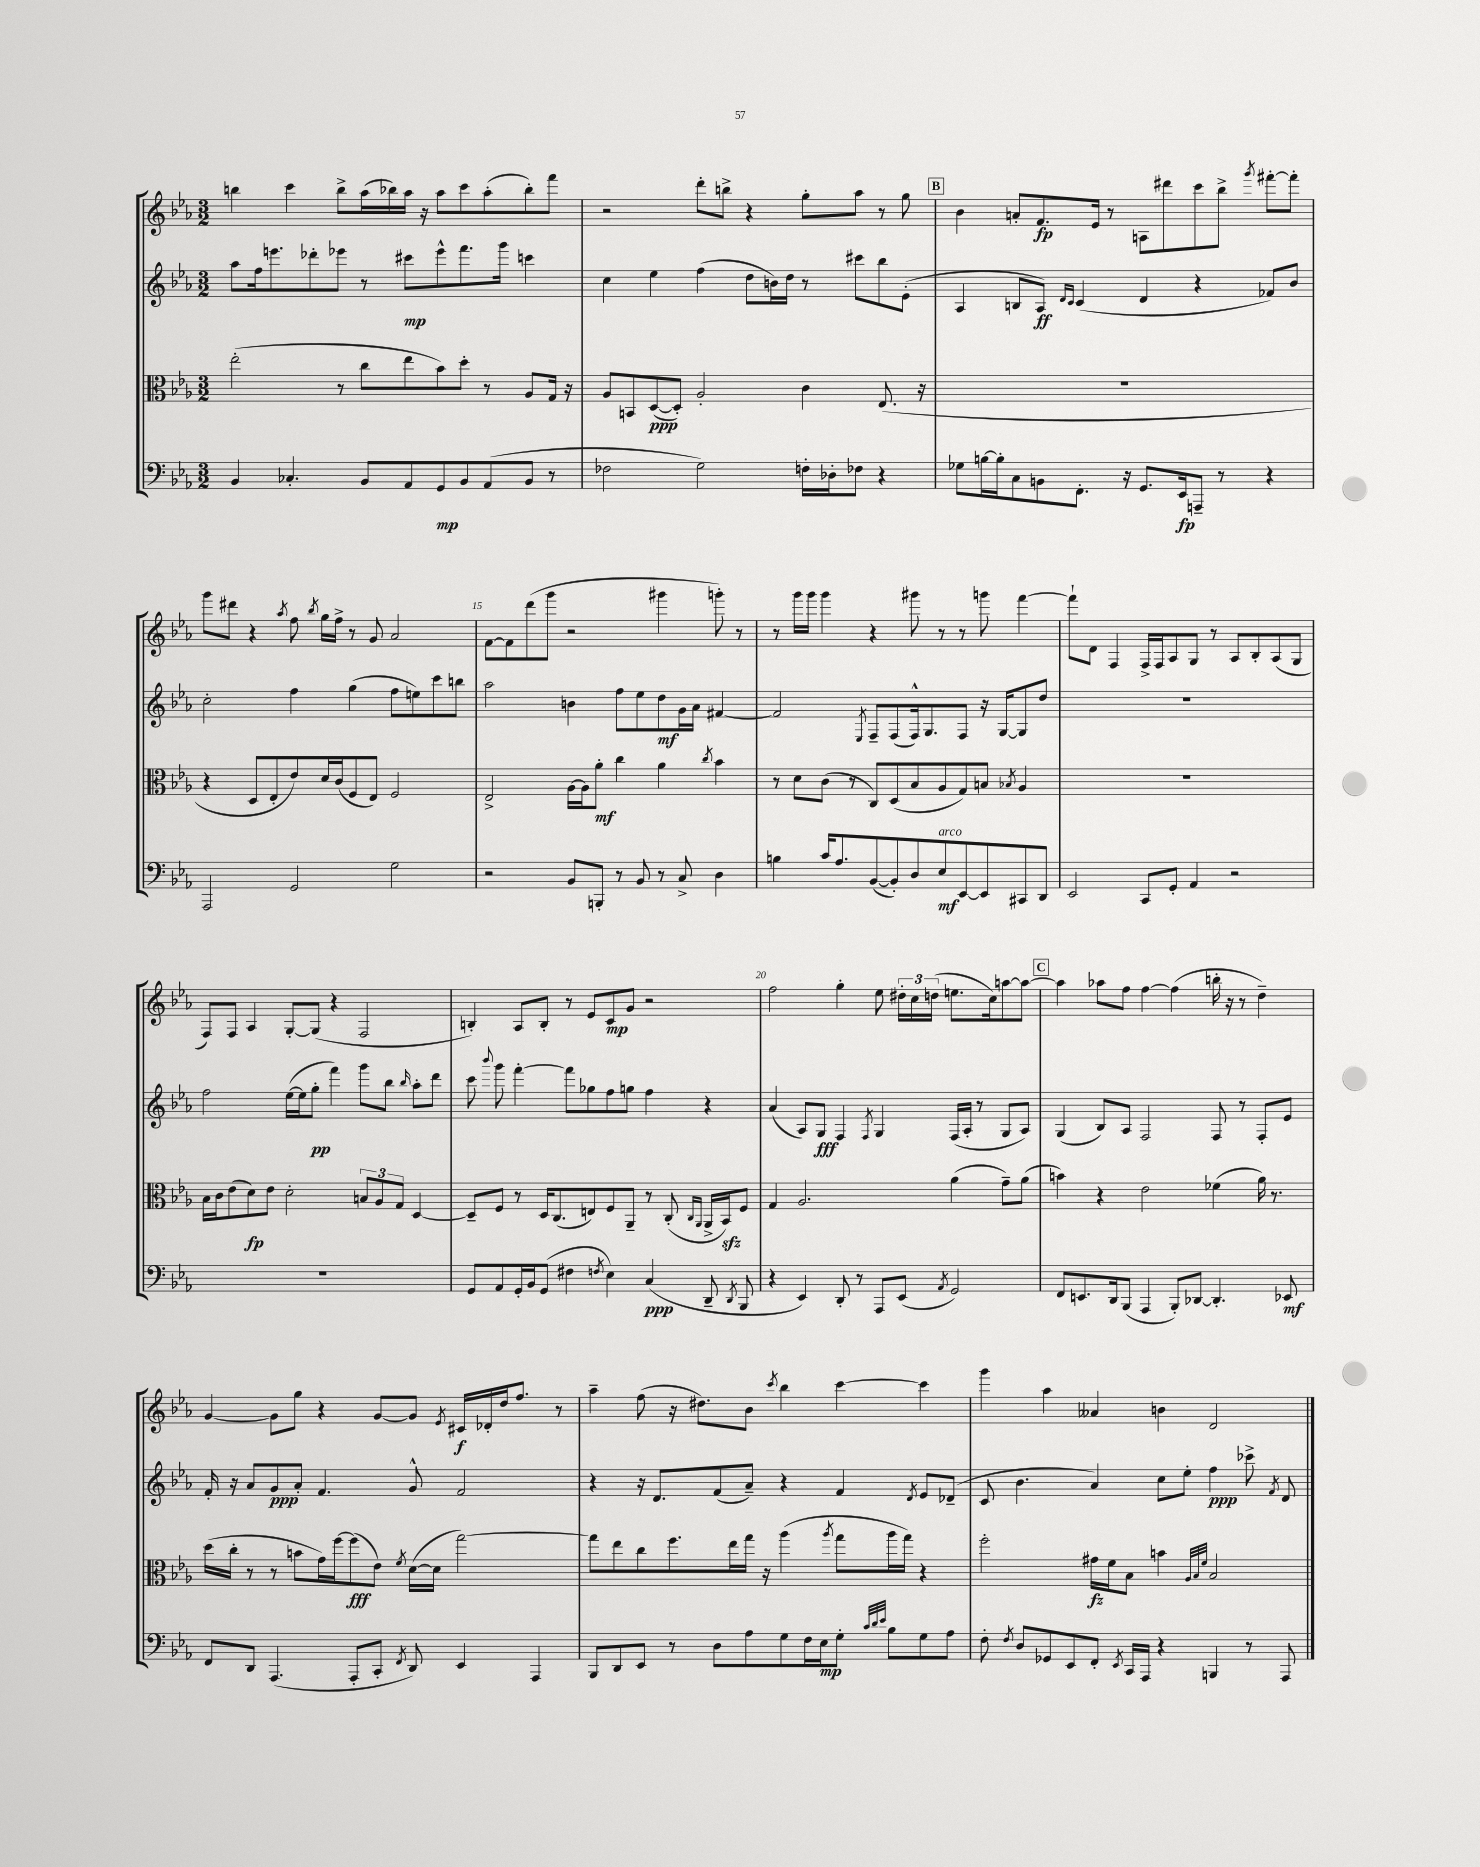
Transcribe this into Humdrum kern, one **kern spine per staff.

**kern	**kern	**kern	**kern
*staff4	*staff3	*staff2	*staff1
*clefF4	*clefC3	*clefG2	*clefG2
*k[b-e-a-]	*k[b-e-a-]	*k[b-e-a-]	*k[b-e-a-]
*M3/2	*M3/2	*M3/2	*M3/2
4BB-/	(2ee-'\	8aa-\L	4bb\
.	.	16ff\k	.
.	.	8.eee\	.
4.C-'/	.	.	4ccc\
.	.	8ddd-'\	.
.	8r	8eee-\J	8bb^\L
8BB-/L	8cc\L	8r	(16aa-\L
.	.	.	16bb-\)
8AA-/	8ee-\	8ccc#\L	16aa-\JJ
.	.	.	16r
8GG/	8b-\)	8eee-^^\	8aa-\L
8BB-/	8dd'\J	8.fff\	8ccc\
(8AA-/	8r	.	(8aa-'\
.	.	16ggg\Jk	.
8BB-/J	8A-/L	4ccc\	8bb-'\)
8r	16G/Jk	.	8fff\J
.	16r	.	.
=	=	=	=
2F-\	8A-/L	4cc\	2r
.	8BB/	.	.
.	([8D/	4ee-\	.
.	8D'/]J)	.	.
2G\)	2A-'/	(4ff\	8ddd'\L
.	.	.	8bb^\J
.	.	8dd\L	4r
.	.	16b\L)	.
.	.	16dd\JJ	.
16F'\LL	4c\	8r	8gg'\L
16D-'\J	.	.	.
8F-\J	.	8ccc#\L	8aa-\J
4r	(8.E-/	8bb-\	8r
.	.	(8e-'\J	8gg\
.	16r	.	.
=	=	=	=
8G-\L	1.r	4A-/	4b-\
[16B\L	.	.	.
16B'\]J	.	.	.
8C\	.	8B/L	8a'/L
8BB\	.	8A-/J)	8.f/
.	.	16qqd/LL	.
.	.	16qqc/JJ	.
8.FF'\J	.	(4c/	.
.	.	.	16e-/Jk
.	.	.	8r
16r	.	.	.
8.GG/L	.	4d/	8A\L
.	.	.	8ddd#\
16EE-/k	.	.	.
8AAA~/J	.	4r	8ccc\
8r	.	.	8bb-^\J
.	.	.	8qggg/
4r	.	8f-/L)	[8fff#'\L
.	.	8b-/J	8fff#'\]J
=	=	=	=
2AAA-/	4r	2cc'\	8ggg\L
.	.	.	8ddd#\J
.	8D/L	.	4r
.	8E-'/	.	.
.	.	.	8qaa-/
2GG/	8e-/)	4ff\	8ff\
.	.	.	8qbb-/
.	16d/L	.	16gg\LL
.	(16c/J	.	16ff^\JJ
.	8F/	(4gg\	8r
.	8E-/J)	.	8g/
2G\	2F/	8ff\L	2a-/
.	.	8ee\)	.
.	.	8ccc\	.
.	.	8bb\J	.
=	=	=	=
2r	2E-^/	2aa-\	[8f\L
.	.	.	8f\]
.	.	.	(8ddd\
.	.	.	8ggg\J
8BB-/L	[16A-\LL	4b\	2r
.	16A-\]J	.	.
8BBB'/J	8a-'\J	.	.
8r	4cc\	8ff\L	.
8BB-/	.	8ee-\	.
8r	4a-\	8dd\	4ggg#\
8C^/	.	16g\L	.
.	.	16a-\JJ	.
.	8qcc/	.	.
4D\	4b-\	[4f#/	8ggg'\)
.	.	.	8r
=	=	=	=
4B\	8r	2f#/]	8r
.	8d\L	.	16ggg\LL
.	.	.	16ggg\JJ
16c/LK	(8c\J	.	4ggg\
8.A-/	.	.	.
.	8r	.	.
.	.	8qE-/	.
([8BB-/	8C/L)	8F~/L	4r
8BB-'/])	(8D/	(8F/	.
8D/	8B-/	16F^^/k)	8ggg#\
.	.	8.G/	.
8E-/	8A-/	.	8r
[8EE-/	8G/)	8F/J	8r
8EE-/]	8B/J	16r	8ggg\
.	.	[16G/LK	.
.	8qB-/	.	.
8CC#/	4A-/	8G/]	[4fff\
8DD/J	.	8dd/J	.
=	=	=	=
2EE-/	1.r	1.r	8fff`\]L
.	.	.	8d\J
.	.	.	4F/
8CC/L	.	.	16F^/LL
.	.	.	16F/J
8GG'/J	.	.	8A-/
4AA-/	.	.	8G/J
.	.	.	8r
2r	.	.	8A-/L
.	.	.	8B-'/
.	.	.	(8A-/
.	.	.	8G/J
=	=	=	=
1.r	16B-\LL	2ff\	8F/L)
.	16c\J	.	.
.	(8e-\	.	8F/J
.	8d\)	.	4A-/
.	8e-\J	.	.
.	2d'\	([16ee-\LL	[8G'/L
.	.	16ee-\]J	.
.	.	8gg'\J	(8G/]J
.	.	4fff\)	4r
.	12B/L	8ggg\L	2F/
.	12A-/	.	.
.	.	8bb-\J	.
.	12G/J	.	.
.	.	16qqbb-/	.
.	[4D/	8aa-'\L	.
.	.	8ddd\J	.
=	=	=	=
8GG/L	8D~/]L	8ccc\	4B'/)
.	.	8qqbbb-/	.
8AA-/	8F/J	8ggg\	.
16GG'/L	8r	[4fff'\	8A-/L
16BB-/J	.	.	.
(8GG/J	16D/LK	.	8B'/J
.	(8.C/	.	.
4F#\	.	8fff\]L	8r
.	8E/)	8gg-\	8e-/L
8qF/	.	.	.
4E-\)	8F/	8ff\	8c/
.	8AA-~/J	8gg\J	8g/J
(4C/	8r	4ff\	2r
.	(8C'/	.	.
.	16qqC/LL	.	.
.	16qqAA-/JJ	.	.
8DD~/	16AA-^/LL	4r	.
.	16BB-/J)	.	.
8qDD/	.	.	.
8BBB-/	8F/J	.	.
=	=	=	=
4r	4G/	(4a-/	2ff\
4EE-/)	2.A-/	8A-/L)	.
.	.	8G/J	.
8DD'/	.	4F/	4gg'\
8r	.	.	.
.	.	8qF/	.
8AAA-/L	.	4G/	8ee-\
(8EE-/J	.	.	24dd#'\LL
.	.	.	24cc\
.	.	.	(24dd\JJ
8qAA-/	.	.	.
2GG/)	(4a-\	(16F/LL	8.ee\L
.	.	16A-'/JJ	.
.	.	8r	.
.	.	.	16cc\k)
.	8g~\L)	8G/L	[8aa\
.	(8a-\J	8A-/J)	8aa\_J
=	=	=	=
8FF/L	4b\)	(4G/	4aa\]
8.EE/	.	.	.
.	4r	8B-/L)	8aa-\L
16DD/k	.	.	.
(8BBB-/J	.	8A-/J	8ff\J
4AAA-/	2e-\	2F/	[4ff\
8BBB-'/L)	.	.	(4ff\]
[8DD-/J	.	.	.
4.DD-'/]	(4f-\	8F/	16bb'\
.	.	.	16r
.	.	8r	8r
.	16a-\)	8F'/L	4dd~\)
.	8.r	.	.
8EE-/	.	8e-/J	.
=	=	=	=
8FF/L	(16dd\LL	16f'/	[4g/
.	16cc'\JJ	16r	.
8DD/J	8r	8a-/L	.
(4.AAA-/	8r	8g/	8g\]L
.	8b\L	8a-'/J	8gg\J
.	16g\L)	4.f/	4r
.	[16ff\J	.	.
8AAA-'/L	(8ff\]	.	.
8CC'/J	8e-\J)	.	[8g/L
8qFF/	8qf/	.	.
8DD/)	([16d\LL	8g^^/	8g/]J
.	16d\]JJ	.	.
.	.	.	8qe-/
4EE-/	[2gg\)	2f/	16c#/LL
.	.	.	16d-'/
.	.	.	16dd/J
.	.	.	8.ff/J
4AAA-/	.	.	.
.	.	.	8r
=	=	=	=
8BBB-/L	8gg\]L	4r	4aa-~\
8DD/	8ee-\	.	.
8EE-/J	8cc\	16r	(8ff\
.	.	8.d/L	.
8r	8.ff\	.	16r
.	.	.	8.dd#\L)
8D\L	.	(8f/	.
.	16ee-\L	.	.
8A-\	16gg\JJ	8a-~/J)	8b-\J
.	16r	.	.
.	.	.	8qccc/
8G\	(4aa-\	4r	4bb-\
16F\L	.	.	.
16E-\J	.	.	.
.	8qaa-/	.	.
8G'\J	8gg\L	4f/	[4ccc\
32qqc/LLL	.	.	.
32qqd/	.	.	.
32qqe-/JJJ	.	.	.
8B-\L	16aa-\L	.	.
.	16gg\JJ)	.	.
.	.	8qd/	.
8G\	4r	8e-/L	4ccc\]
8A-\J	.	(8d-~/J	.
=	=	=	=
8F'\	2ff'\	8c/	4ggg\
8qF/	.	.	.
8D/L	.	4.b-\	.
8GG-/	.	.	4aa-\
8EE-/	.	.	.
8FF'/J	16g#\LL	4a-/)	4a--/
.	16f\J	.	.
8qEE-/	.	.	.
16CC/LL	8B-\J	.	.
16AAA-/JJ	.	.	.
4r	4b\	8cc\L	4b\
.	.	8ee-'\J	.
.	32qqA-/LLL	.	.
.	32qqB-/	.	.
.	32qqf/JJJ	.	.
4BBB/	2B-/	4ff\	2d/
8r	.	8ccc-^\	.
.	.	8qf/	.
8AAA-/	.	8d/	.
==	==	==	==
*-	*-	*-	*-
